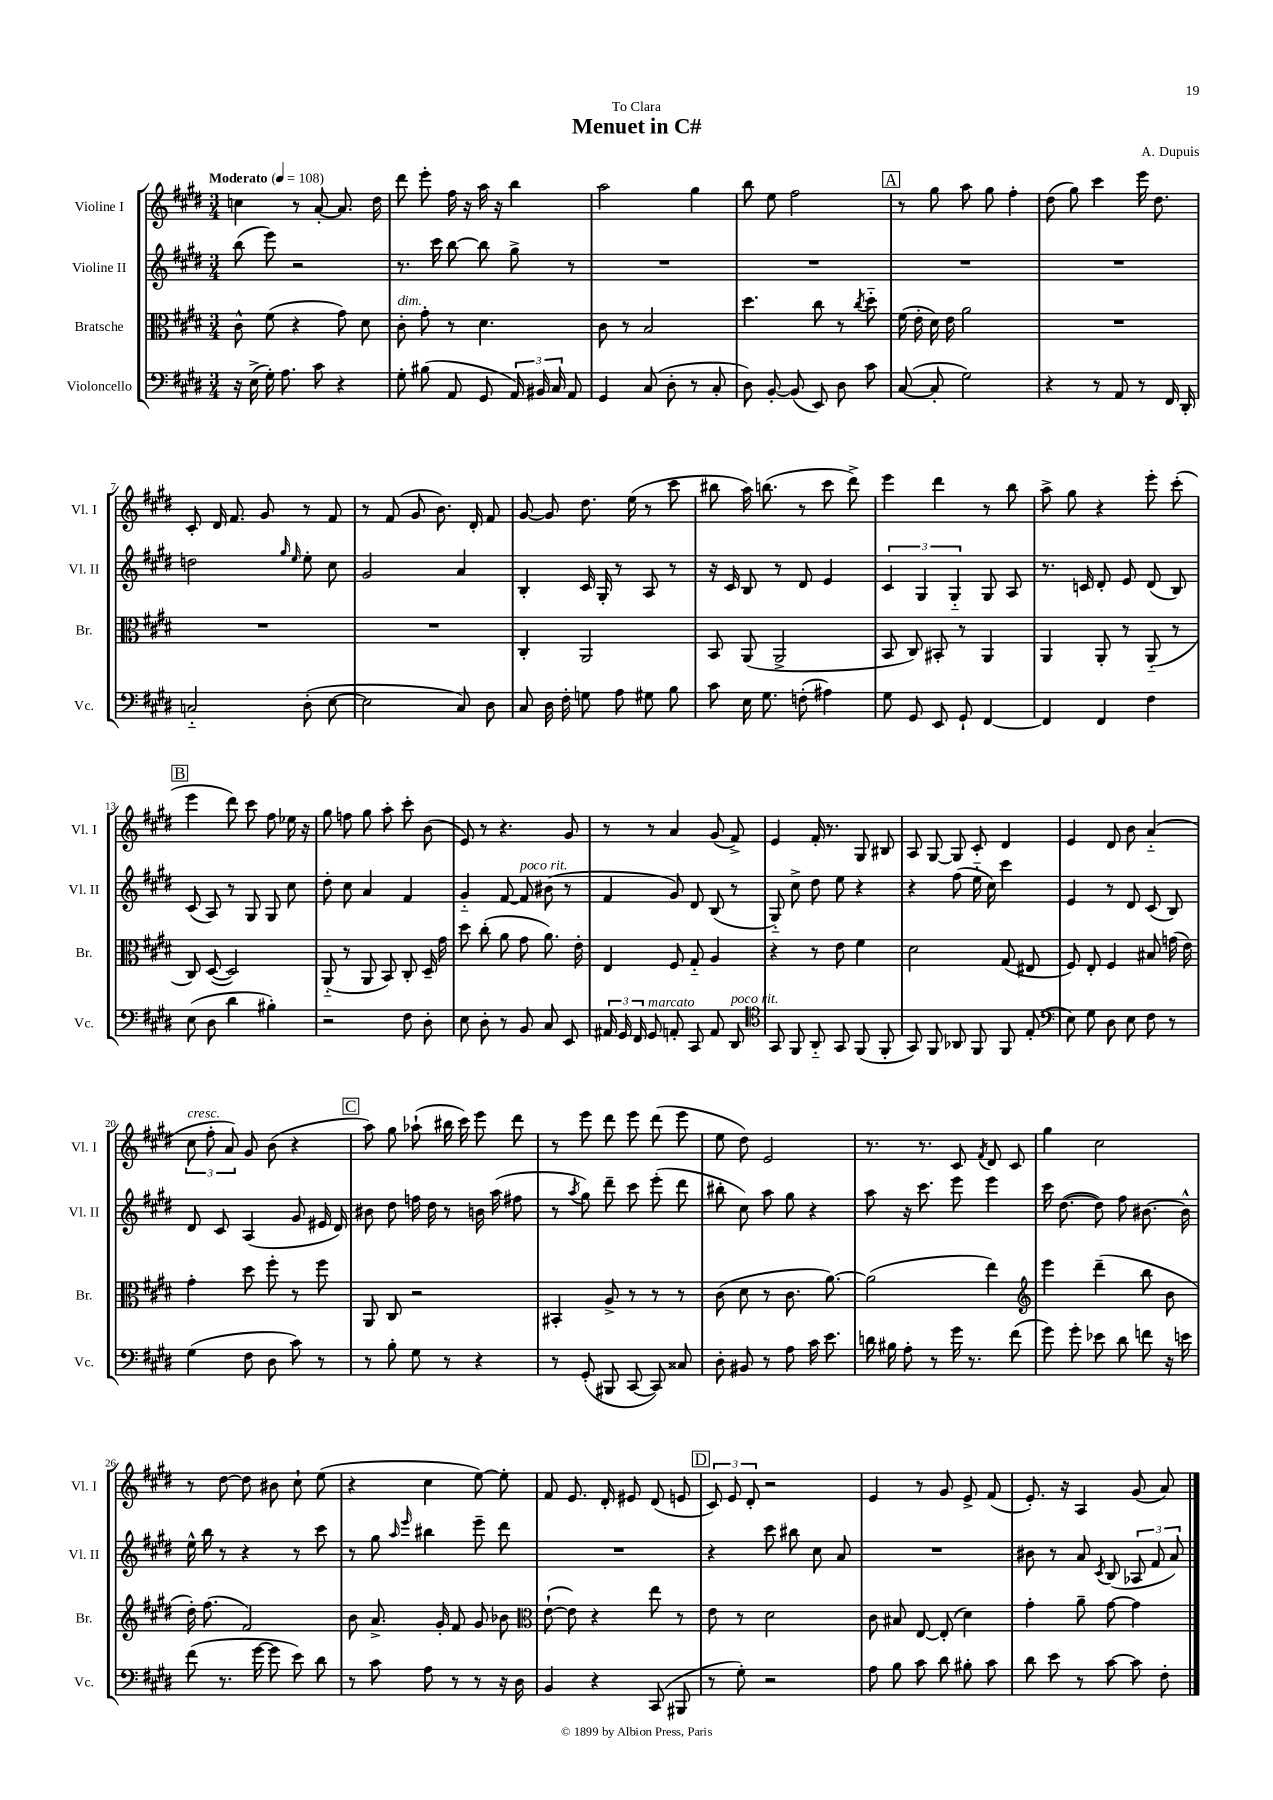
\header { title = "Menuet in C#" composer = "A. Dupuis" dedication = "To Clara" }
<<
\new StaffGroup <<
\new Staff = "s0" \with { instrumentName = "Violine I" shortInstrumentName = "Vl. I" } {
    \clef treble \key e \major \numericTimeSignature \time 3/4 \tempo "Moderato" 4 = 108
    \autoBeamOff c''4 r8 a'8~-. a'8. dis''16 |
    dis'''8 e'''8-. fis''16 r16 a''16 r16 b''4 |
    a''2 gis''4 |
    b''8 e''8 fis''2 |
    \mark \markup { \box "A" } r8 gis''8 a''8 gis''8 fis''4-. |
    dis''8( gis''8) cis'''4 e'''16 dis''8. |
    cis'8-. dis'16 fis'8. gis'8 r8 fis'8 |
    r8 fis'8( gis'8 b'8.) dis'16-. fis'8 |
    gis'8~ gis'8 dis''8. e''16( r8 cis'''8 |
    bis''8 a''16) b''8.( r8 cis'''8 dis'''8->) |
    e'''4 dis'''4 r8 b''8 |
    a''8-> gis''8 r4 e'''8-. cis'''8-.( |
    \mark \markup { \box "B" } e'''4 dis'''8) cis'''8 fis''8 ees''16 r16 |
    gis''8 f''8 gis''8 a''8-. cis'''8-. b'8( |
    e'8) r8 r4. gis'8 |
    r8 r8 a'4 gis'8( fis'8->) |
    e'4 fis'16-. r8. gis8 bis8 |
    a8 gis8~ gis8 cis'8-. dis'4 |
    e'4 dis'8 b'8 a'4-_( |
    \tuplet 3/2 { cis''8^\markup { \italic "cresc." } fis''8-. a'8) } gis'8 b'8( r4 |
    \mark \markup { \box "C" } a''8) gis''8 aes''8-!( bis''16 cis'''16) e'''8 dis'''8 |
    r8 e'''8 dis'''8 e'''8 dis'''8( e'''8 |
    e''8 dis''8) e'2 |
    r8. r8. cis'8 \acciaccatura { fis'8 } dis'8 cis'8 |
    gis''4 cis''2 |
    r8 dis''8~ dis''8 bis'8 cis''8-! e''8( |
    r4 cis''4 e''8~) e''8-. |
    fis'8 e'8. dis'16-. eis'8 dis'8( e'8 |
    \mark \markup { \box "D" } \tuplet 3/2 { cis'8) e'8 dis'8-. } r2 |
    e'4 r8 gis'8 e'8-> fis'8( |
    e'8.-.) r16 a4 gis'8( a'8) \bar "|." |
}
\new Staff = "s1" \with { instrumentName = "Violine II" shortInstrumentName = "Vl. II" } {
    \clef treble \key e \major \numericTimeSignature \time 3/4
    \autoBeamOff b''8( e'''8) r2 |
    r8. cis'''16 b''8~ b''8 gis''8-> r8 |
    R2. |
    R2. |
    \mark \markup { \box "A" } R2. |
    R2. |
    d''2 \grace { gis''16 e''16 } e''8-. cis''8 |
    gis'2 a'4 |
    b4-. cis'16 gis16-. r8 a8 r8 |
    r16 cis'16 b8 r8 dis'8 e'4 |
    \tuplet 3/2 { cis'4 gis4 gis4-_ } gis8 a8 |
    r8. c'16 dis'8-. e'8 dis'8( b8) |
    \mark \markup { \box "B" } cis'8( a8) r8 gis8 gis8 cis''8 |
    dis''8-. cis''8 a'4 fis'4 |
    gis'4-_ fis'8~ fis'8^\markup { \italic "poco rit." } bis'8( r8 |
    fis'4 gis'8) dis'8 b8( r8 |
    gis8-_) cis''8-> dis''8 e''8 r4 |
    r4 fis''8( e''16-_ cis''16) cis'''4 |
    e'4 r8 dis'8 cis'8( b8) |
    dis'8 cis'8 a4( gis'8 eis'16 dis'16) |
    \mark \markup { \box "C" } bis'8 dis''8 f''16 dis''16 r8 b'16 a''16( fis''8 |
    r8 \acciaccatura { a''8 } gis''8) dis'''8-- cis'''8 e'''8-.( dis'''8 |
    bis''8-. cis''8) a''8 gis''8 r4 |
    a''8 r16 cis'''8. e'''8 e'''4 |
    cis'''16 dis''8.~( dis''8) fis''8 bis'8.~ bis'16-^ |
    e''16-^ b''16 r8 r4 r8 cis'''8 |
    r8 gis''8 \grace { a''16 e'''16 } bis''4 e'''8-- dis'''8 |
    R2. |
    \mark \markup { \box "D" } r4 cis'''8 bis''8 cis''8 a'8 |
    R2. |
    bis'8 r8 a'8 \acciaccatura { cis'8 } b8( \tuplet 3/2 { aes8 fis'8 a'8) } \bar "|." |
}
\new Staff = "s2" \with { instrumentName = "Bratsche" shortInstrumentName = "Br." } {
    \clef alto \key e \major \numericTimeSignature \time 3/4
    \autoBeamOff cis'8-^ fis'8( r4 gis'8) dis'8 |
    cis'8-.^\markup { \italic "dim." } gis'8-. r8 dis'4. |
    cis'8 r8 b2 |
    dis''4. cis''8 r8 \acciaccatura { cis''8 } dis''8-_ |
    \mark \markup { \box "A" } fis'16( e'16-. dis'16) e'16 a'2 |
    R2. |
    R2. |
    R2. |
    cis4-. a,2 |
    b,8 a,8( a,2-> |
    b,8 cis8) bis,8-. r8 a,4 |
    a,4 a,8-. r8 a,8-_( r8 |
    \mark \markup { \box "B" } cis8) dis8~( dis2) |
    a,8-_( r8 a,8 b,8) cis8-. dis16-- gis'16 |
    dis''8 cis''8-.( a'8 gis'8 a'8.) e'16-. |
    e4 fis8 gis8-_ a4 |
    r4 r8 e'8 fis'4 |
    dis'2 gis8( eis8 |
    fis8) e8-. fis4 bis8 g'16( e'16) |
    gis'4-. dis''8 fis''8-. r8 fis''8 |
    \mark \markup { \box "C" } a,8 cis8 r2 |
    bis,4-. a8-> r8 r8 r8 |
    cis'8( dis'8 r8 cis'8. a'8.~) |
    a'2( e''4) |
    \clef treble e'''4 dis'''4--( b''8 b'8 |
    dis''16-.) fis''8.( fis'2) |
    b'8 a'8.-> gis'16-. fis'8 gis'8 bes'8 |
    \clef alto e'8~-!( e'8) r4 e''8 r8 |
    \mark \markup { \box "D" } e'8 r8 dis'2 |
    cis'8 bis8 e8~ e8-.( dis'4) |
    gis'4-. a'8-- gis'8~ gis'4 \bar "|." |
}
\new Staff = "s3" \with { instrumentName = "Violoncello" shortInstrumentName = "Vc." } {
    \clef bass \key e \major \numericTimeSignature \time 3/4
    \autoBeamOff r16 e16->( gis16-.) a8. cis'8 r4 |
    gis8-. bis8( a,8 gis,8 \tuplet 3/2 { a,16) bis,16 cis16 } a,8 |
    gis,4 cis8( dis8-. r8 cis8-. |
    dis8) b,8~-. b,8( e,8) dis8 cis'8 |
    \mark \markup { \box "A" } cis8~( cis8-. gis2) |
    r4 r8 a,8 r8 fis,16 dis,16-. |
    c2-_ dis8-.( e8~ |
    e2 cis8) dis8 |
    cis8 dis16 fis16-. g8 a8 gis8 b8 |
    cis'8 e16 gis8. f8-.( ais4) |
    gis8 gis,8 e,8 gis,8-! fis,4~ |
    fis,4 fis,4 fis4 |
    \mark \markup { \box "B" } e8( dis8 dis'4 bis4-.) |
    r2 fis8 dis8-. |
    e8 dis8-. r8 b,8 cis8 e,8 |
    \tuplet 3/2 { ais,16 gis,16 fis,16 } gis,8^\markup { \italic "marcato" } a,8-. cis,8 a,8 dis,8^\markup { \italic "poco rit." } |
    \clef tenor gis,8 fis,8 a,8-_ gis,8 fis,8( fis,8-. |
    gis,8) fis,8 aes,8 fis,8 fis,8 e8-.( |
    \clef bass e8) gis8 dis8 e8 fis8 r8 |
    gis4( fis8 dis8 cis'8) r8 |
    \mark \markup { \box "C" } r8 b8-. gis8 r8 r4 |
    r8 gis,8-.( bis,,8 cis,8~ cis,8) cisis8 |
    dis8-. bis,8 r8 a8 cis'16 e'8. |
    d'16 bis16 a8-. r8 gis'16 r8. fis'8( |
    gis'8) gis'8-. ees'8 dis'8 f'8 r16 e'16 |
    fis'8( r8. gis'16~ gis'8 e'8) dis'8 |
    r8 cis'8 a8 r8 r8 r16 dis16 |
    b,4 r4 cis,8( bis,,8 |
    \mark \markup { \box "D" } r8 gis8-.) r2 |
    a8 b8 cis'8 dis'8 bis8-. cis'8 |
    dis'8 e'8 r8 cis'8~ cis'8 fis8-. \bar "|." |
}
>>
>>
